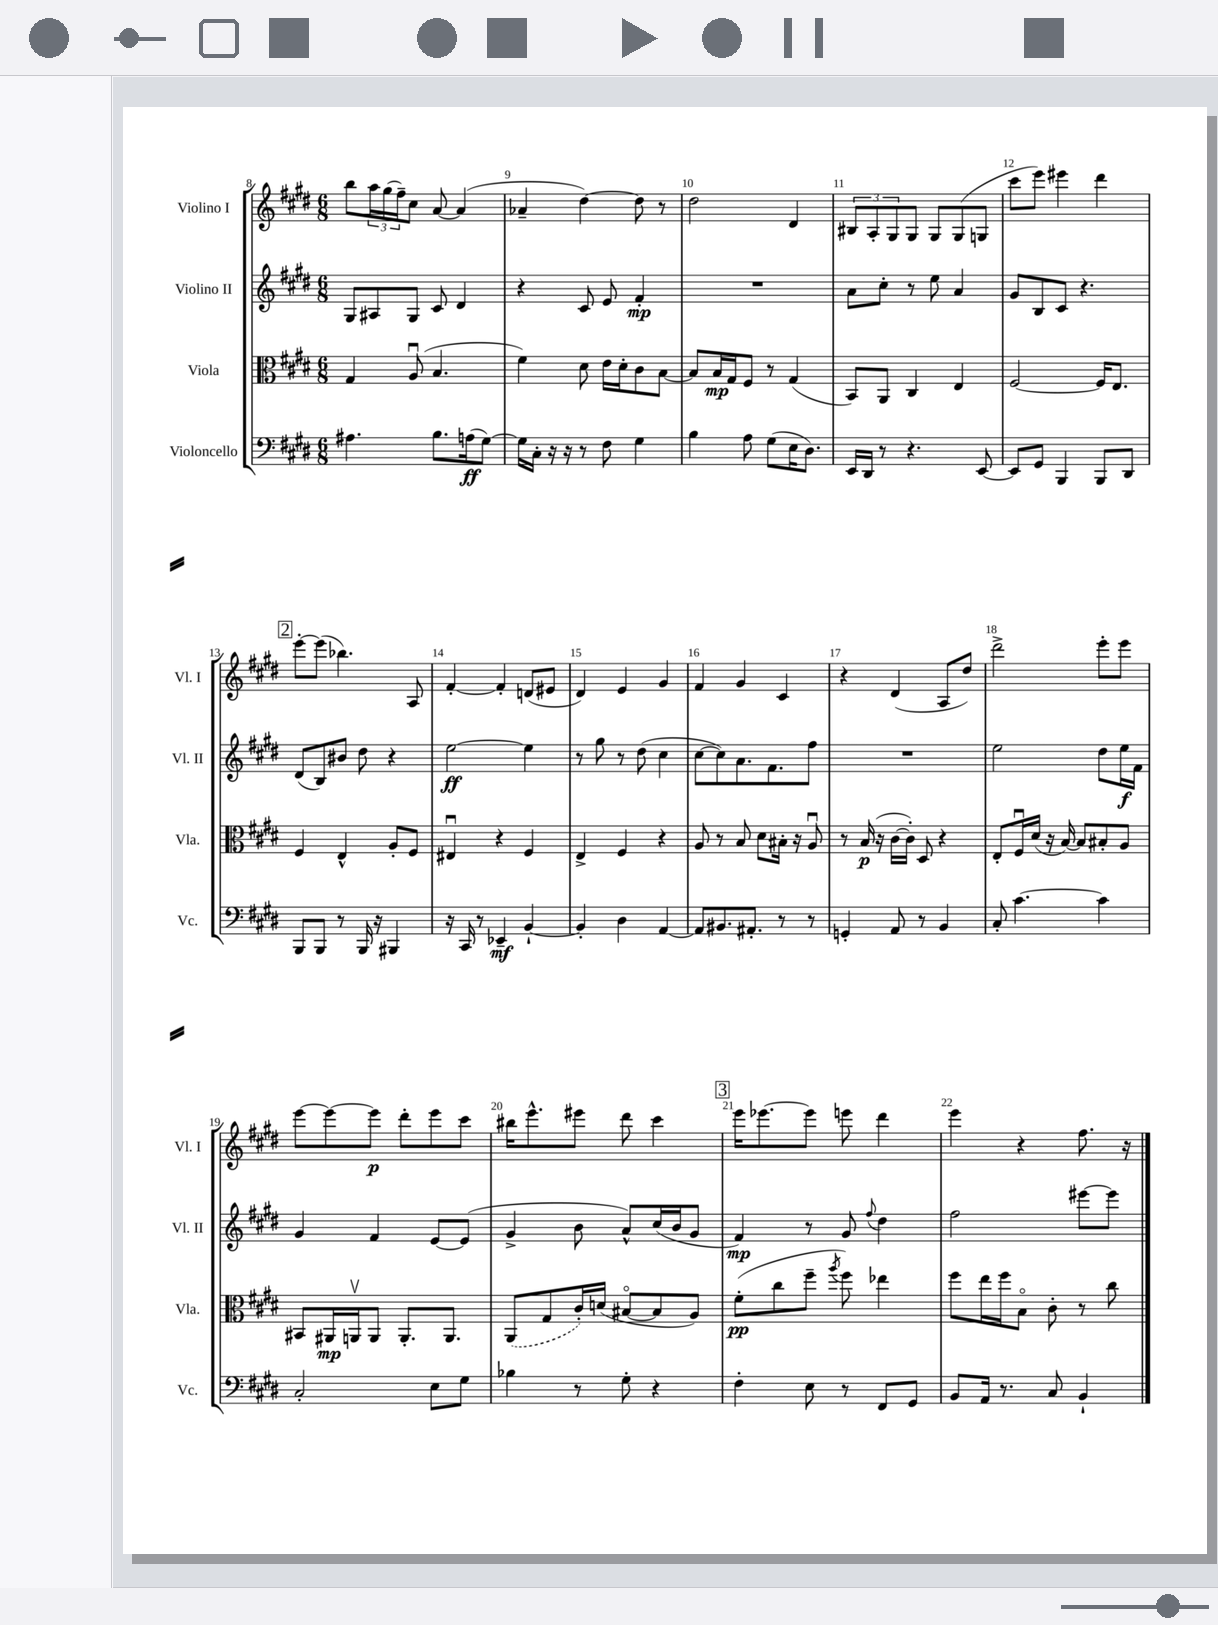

**kern	**dynam	**kern	**dynam	**kern	**dynam	**kern	**dynam
*part4	*part4	*part3	*part3	*part2	*part2	*part1	*part1
*staff4	*staff4	*staff3	*staff3	*staff2	*staff2	*staff1	*staff1
*I"Violoncello	*	*I"Viola	*	*I"Violino II	*	*I"Violino I	*
*I'Vc.	*	*I'Vla.	*	*I'Vl. II	*	*I'Vl. I	*
*clefF4	*	*clefC3	*	*clefG2	*	*clefG2	*
*k[f#c#g#d#]	*	*k[f#c#g#d#]	*	*k[f#c#g#d#]	*	*k[f#c#g#d#]	*
*M6/8	*	*M6/8	*	*M6/8	*	*M6/8	*
=8	=8	=8	=8	=8	=8	=8	=8
4.A#X\	.	4G#/	.	8G#/L	.	8bb\L	.
.	.	.	.	8A#X/	.	24aa\L	.
.	.	.	.	.	.	(24gg#\	.
.	.	.	.	.	.	24ff#~\J)	.
.	.	(8Au/	.	8G#/J	.	8cc#\J	.
8.B\L	.	4.B/	.	8c#/	.	[8a/	.
.	.	.	.	4d#/	.	(4a/]	.
(16An\k	ff	.	.	.	.	.	.
[8G#\J)	.	.	.	.	.	.	.
=9	=9	=9	=9	=9	=9	=9	=9
16G#\LL]	.	4f#\)	.	4r	.	4a-X~/	.
16C#'\JJ	.	.	.	.	.	.	.
16r	.	.	.	.	.	.	.
16r	.	.	.	.	.	.	.
8r	.	8d#\	.	8c#/	.	[4dd#\)	.
8F#\	.	16e\LL	.	8e/	.	.	.
.	.	16d#'\J	.	.	.	.	.
4G#\	.	8c#\	.	4f#'/	mp	8dd#\]	.
.	.	[8B\J	.	.	.	8r	.
=10	=10	=10	=10	=10	=10	=10	=10
4B\	.	8B/L]	.	2.r	.	2dd#\	.
.	.	16B/L	mp	.	.	.	.
.	.	16G#/J	.	.	.	.	.
8A\	.	8F#/J	.	.	.	.	.
(8G#\L	.	8r	.	.	.	.	.
16E\K	.	(4G#/	.	.	.	4d#/	.
8.D#\J)	.	.	.	.	.	.	.
=11	=11	=11	=11	=11	=11	=11	=11
16EE/LL	.	8BB/L)	.	8a\L	.	12B#X/L	.
16DD#/JJ	.	.	.	.	.	.	.
.	.	.	.	.	.	12A'/	.
8r	.	8AA/J	.	8cc#'\J	.	.	.
.	.	.	.	.	.	12G#/	.
4.r	.	4C#/	.	8r	.	8G#/J	.
.	.	.	.	8ee\	.	8G#/L	.
.	.	4E/	.	4a/	.	(8G#/	.
[8EE/	.	.	.	.	.	8Gn/J	.
=12	=12	=12	=12	=12	=12	=12	=12
8EE/L]	.	[2F#/	.	8g#/L	.	8ccc#\L	.
8GG#/J	.	.	.	8B/	.	8eee\J)	.
4BBB/	.	.	.	8c#/J	.	4eee#X\	.
.	.	.	.	4.r	.	.	.
8BBB/L	.	16F#/KL]	.	.	.	4ddd#\	.
.	.	8.E/J	.	.	.	.	.
8DD#/J	.	.	.	.	.	.	.
!!LO:LB:g=z
!!LO:REH:place=s1:t=2
=13	=13	=13	=13	=13	=13	=13	=13
8BBB/L	.	4F#/	.	(8d#/L	.	[8eee'\L	.
8BBB/J	.	.	.	8B/)	.	(8eee\J]	.
8r	.	4E^^/	.	8b#X/J	.	4.bb-X\)	.
16BBB/	.	.	.	8dd#\	.	.	.
16r	.	.	.	.	.	.	.
4BBB#X/	.	8A'/L	.	4r	.	.	.
.	.	8F#/J	.	.	.	8A/	.
=14	=14	=14	=14	=14	=14	=14	=14
16r	.	4E#Xu/	.	[2ee\	ff	[4f#'/	.
16CC#/	.	.	.	.	.	.	.
8r	.	.	.	.	.	.	.
4EE-X~/	mf	4r	.	.	.	4f#'/]	.
[4BB`/	.	4F#/	.	4ee\]	.	(8dn/L	.
.	.	.	.	.	.	8e#X/J	.
=15	=15	=15	=15	=15	=15	=15	=15
4BB'/]	.	4E^/	.	8r	.	4d#/)	.
.	.	.	.	8gg#\	.	.	.
4D#\	.	4F#/	.	8r	.	4e/	.
.	.	.	.	(8dd#\	.	.	.
[4AA/	.	4r	.	4cc#\	.	4g#/	.
=16	=16	=16	=16	=16	=16	=16	=16
8AA/L]	.	8A/	.	[8cc#\L	.	4f#/	.
8.BB#X/	.	8r	.	8cc#\])	.	.	.
.	.	8B/	.	8.a\	.	4g#/	.
8.AA#X'/J	.	.	.	.	.	.	.
.	.	8d#\L	.	.	.	.	.
.	.	.	.	8.f#\	.	.	.
8r	.	16B#X'\Jk	.	.	.	4c#/	.
.	.	16r	.	.	.	.	.
8r	.	8Au/	.	8ff#\J	.	.	.
=17	=17	=17	=17	=17	=17	=17	=17
4GGn'/	.	8r	.	2.r	.	4r	.
.	.	(16B/	p	.	.	.	.
.	.	16r	.	.	.	.	.
8AA/	.	[16c#\LL	.	.	.	(4d#/	.
.	.	16c#'\JJ])	.	.	.	.	.
8r	.	8D#/	.	.	.	.	.
4BB/	.	4r	.	.	.	8A/L	.
.	.	.	.	.	.	8dd#/J)	.
=18	=18	=18	=18	=18	=18	=18	=18
8C#'/	.	8E'/L	.	2ee\	.	2ddd#^\	.
[4.c#\	.	16F#u/L	.	.	.	.	.
.	.	(16d#/JJ	.	.	.	.	.
.	.	16r	.	.	.	.	.
.	.	[16B/)	.	.	.	.	.
.	.	8B/L]	.	.	.	.	.
4c#\]	.	8B#X'/	.	8dd#\L	.	8eee'\L	.
.	.	8A/J	.	16ee\L	f	8eee\J	.
.	.	.	.	16f#\JJ	.	.	.
!!LO:LB:g=z
=19	=19	=19	=19	=19	=19	=19	=19
2C#'/	.	8BB#X/L	.	4g#/	.	[8eee\L	.
.	.	16AA#X/L	mp	.	.	8eee\_	.
.	.	16AAnv/J	.	.	.	.	.
.	.	8AA/J	.	4f#/	.	8eee\J]	p
.	.	8.AA'/L	.	.	.	8ddd#'\L	.
8E\L	.	.	.	[8e/L	.	8eee\	.
.	.	8.AA/J	.	.	.	.	.
8G#\J	.	.	.	(8e/J]	.	8ccc#\J	.
=20	=20	=20	=20	=20	=20	=20	=20
4B-X\	.	(8AA/L	.	4g#^/	.	16bb#X\KL	.
.	.	.	.	.	.	8.eee^^\	.
.	.	8G#/	.	.	.	.	.
8r	.	16c#'/L)	.	8b\	.	8eee#X\J	.
.	.	(16dn/JJ	.	.	.	.	.
8G#'\	.	[8B#X/L	.	8a^^/L)	.	8ddd#\	.
4r	.	8B#/]	.	(16cc#/L	.	4ccc#\	.
.	.	.	.	16b/J	.	.	.
.	.	8A/J)	.	8g#/J	.	.	.
!!LO:REH:place=s1:t=3
=21	=21	=21	=21	=21	=21	=21	=21
4F#'\	.	(8f#'\L	pp	4f#/)	mp	16eee\KL	.
.	.	.	.	.	.	[8.eee-X\	.
.	.	8cc#\	.	.	.	.	.
8E\	.	8ff#~\J	.	8r	.	8eee-\J]	.
.	.	8qaa/	.	.	.	.	.
8r	.	8ff#\)	.	8g#/	.	8eeen\	.
.	.	.	.	8qqff#/	.	.	.
8FF#/L	.	4ee-X\	.	4dd#\	.	4ddd#\	.
8GG#/J	.	.	.	.	.	.	.
=22	=22	=22	=22	=22	=22	=22	=22
8BB/L	.	8ff#\L	.	2ff#\	.	4eee\	.
16AA/Jk	.	16ee\L	.	.	.	.	.
8.r	.	16ff#\J	.	.	.	.	.
.	.	8B\J	.	.	.	4r	.
8C#/	.	8c#'\	.	.	.	.	.
4BB`/	.	8r	.	[8eee#X\L	.	8.ff#\	.
.	.	8cc#\	.	8eee#\J]	.	.	.
.	.	.	.	.	.	16r	.
==	==	==	==	==	==	==	==
*-	*-	*-	*-	*-	*-	*-	*-
